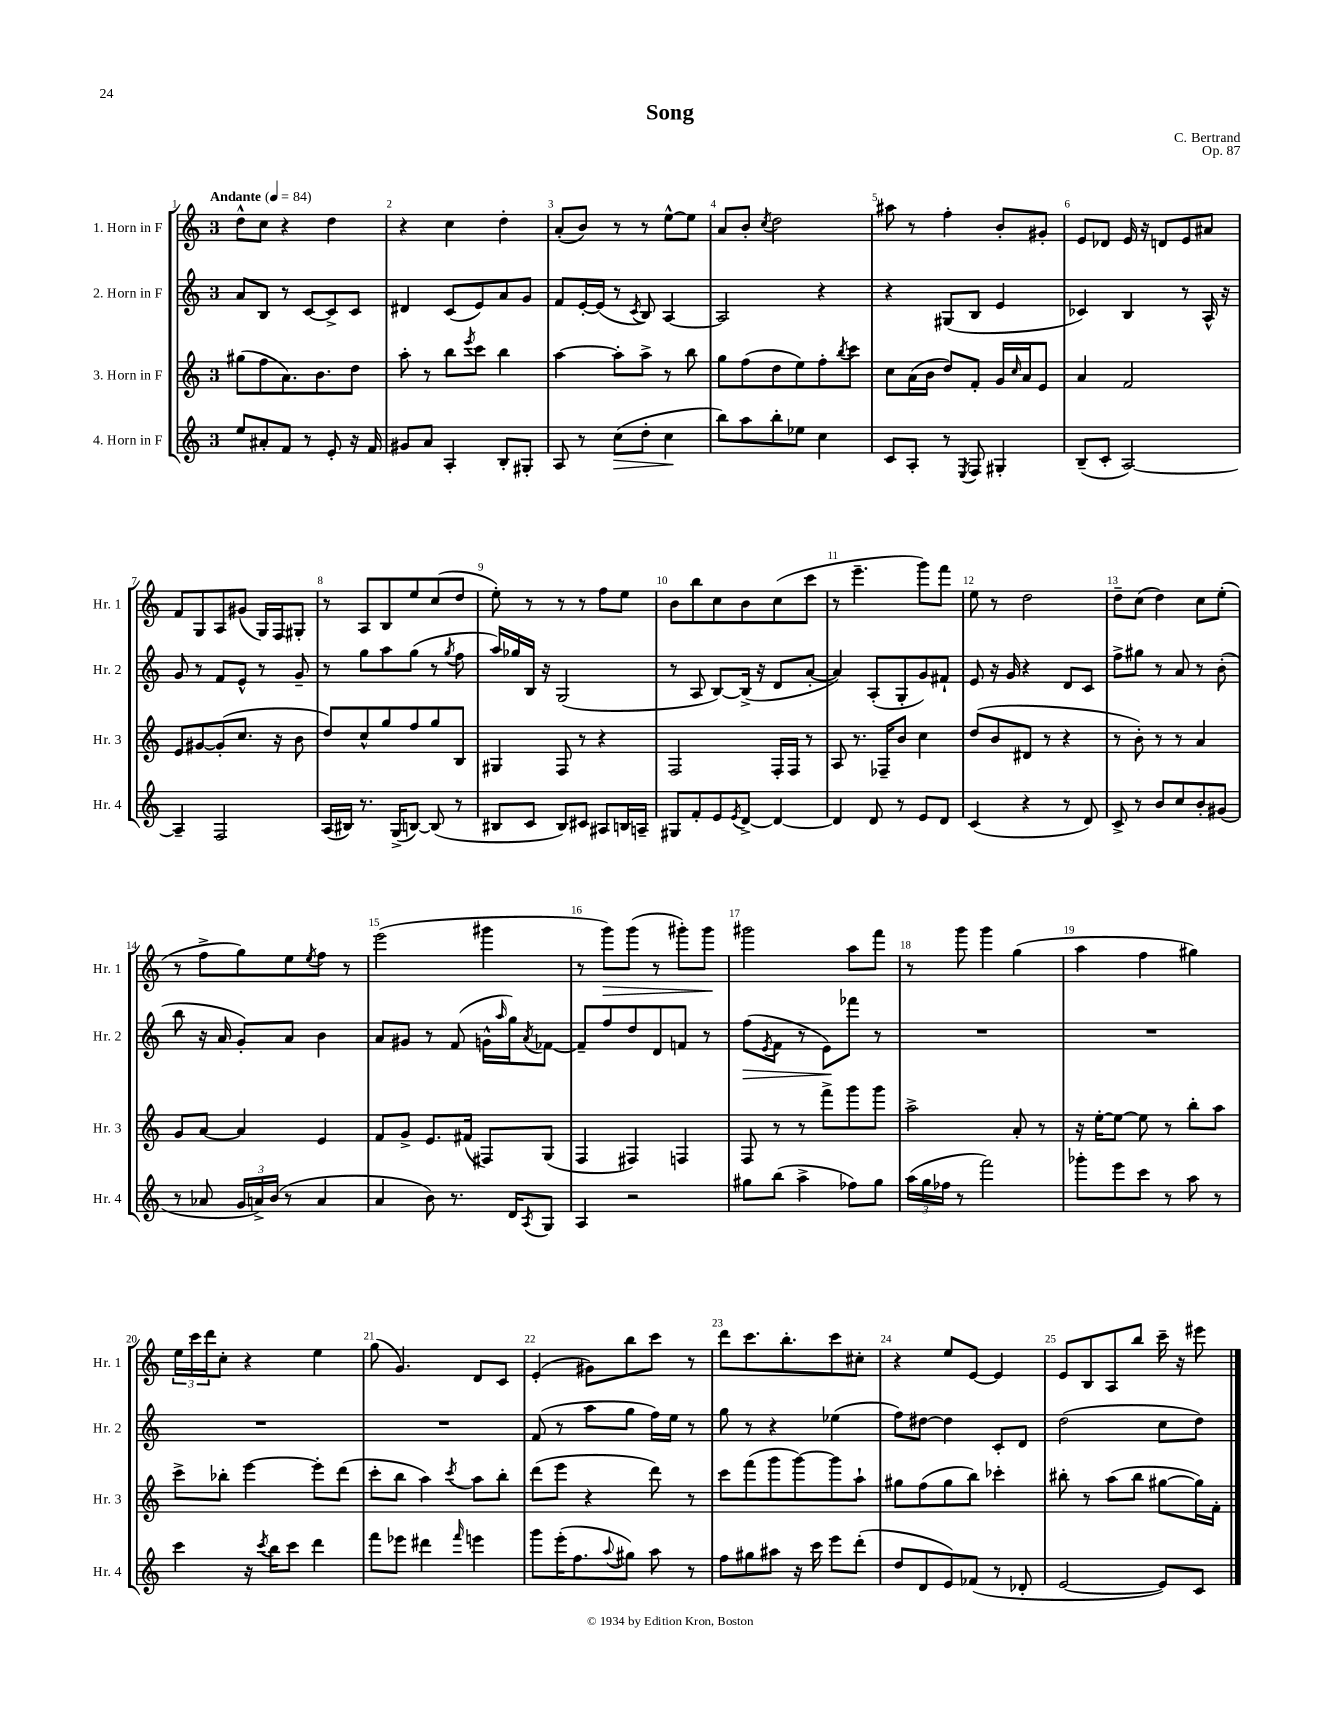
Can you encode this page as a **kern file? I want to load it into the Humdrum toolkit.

**kern	**kern	**kern	**kern
*staff4	*staff3	*staff2	*staff1
*clefG2	*clefG2	*clefG2	*clefG2
*k[]	*k[]	*k[]	*k[]
*M3/4	*M3/4	*M3/4	*M3/4
*MM84	*MM84	*MM84	*MM84
8ee	(8gg#	8a	8dd^^
8a#'	8ff	8B	8cc
8f	8.a)	8r	4r
8r	.	[8c	.
.	8.b	.	.
8e'	.	8c^]	4dd
16r	8dd	8c	.
16f	.	.	.
=	=	=	=
8g#	8aa'	4d#	4r
8a	8r	.	.
4A'	8bb	(8c	4cc
.	8qeee	.	.
.	8ccc	8e)	.
8B'	4bb	8a	4dd'
8G#'	.	8g	.
=	=	=	=
8A	[4aa	8f	(8a'
8r	.	[16e'	8b)
.	.	(16e]	.
(8cc	8aa']	8r	8r
.	.	8qc	.
8dd'	8aa^	8B)	8r
4cc	8r	[4A	[8ee^^
.	8bb	.	8ee]
=	=	=	=
8bb)	8gg	2A]	8a
8aa	(8ff	.	8b'
.	.	.	8qcc
8bb'	8dd	.	2dd
8ee-	8ee)	.	.
4cc	8ff'	4r	.
.	8qbb	.	.
.	8ccc	.	.
=	=	=	=
8c	8cc	4r	8aa#
8A'	(16a	.	8r
.	16b	.	.
8r	8dd)	(8G#	4ff'
8qE	.	.	.
8F	8f'	8B	.
4G#'	16g	4e	8b'
.	16qqcc	.	.
.	16a	.	.
.	8e	.	8g#'
=	=	=	=
(8B~	4a	4c-)	8e
8c'	.	.	8d-
[2A)	2f	4B	16e
.	.	.	16r
.	.	.	8d
.	.	8r	8e
.	.	16A^^	8a#
.	.	16r	.
=	=	=	=
4A~]	8e	8g	8f
.	[8g#	8r	8G
2F	(8g#']	8f	8A
.	8.cc	8e^^	(8g#
.	.	8r	16G)
.	16r	.	16F
.	8b	8g~	8G#'
=	=	=	=
(16A	8dd)	8r	8r
16B#)	.	.	.
8.r	8cc^^	8gg	8A
.	8gg	8aa	8B
(16G^	.	.	.
[8B)	8ff	(8gg	8ee
(8B]	8gg	8r	(8cc
.	.	8qgg	.
8r	8B	8ff	8dd
=	=	=	=
8B#	4G#	16aa)	8ee')
.	.	16gg-	.
8c	.	16B	8r
.	.	16r	.
8B#)	8F	(2G	8r
8c#	8r	.	8r
8A#	4r	.	8ff
16B	.	.	8ee
16A~	.	.	.
=	=	=	=
8G#	2F	8r	8b
8f'	.	8A	8bb
8e	.	[8B)	8cc
8qe	.	.	.
[8d^	.	(16B^]	8b
.	.	16r	.
4d_	16F'	8d	(8cc
.	16F	.	.
.	8r	[8a'	8ccc
=	=	=	=
4d]	8A	4a])	8r
.	8.r	.	4.eee~
8d	.	(8A'	.
.	16F-~	.	.
8r	8b	8G'	.
8e	4cc	8g)	8ggg)
8d	.	8f#`	8fff
=	=	=	=
(4c	(8dd	8e	8ee
.	8b	16r	8r
.	.	16g	.
4r	8d#	4r	2dd
.	8r	.	.
8r	4r	8d	.
8d)	.	8c	.
=	=	=	=
8c^	8r	8ff^	8dd~
8r	8b')	8gg#	(8cc
8b	8r	8r	4dd)
8cc	8r	8a	.
8b'	4a	8r	8cc
(8g#	.	(8b'	(8ee'
=	=	=	=
8r	8g	8bb	8r
8a-	[8a	16r	8ff^
.	.	16a	.
24g	4a]	8g')	8gg)
24a^)	.	.	.
(24b	.	.	.
8r	.	8a	8ee
.	.	.	8qee
4a	4e	4b	8ff
.	.	.	8r
=	=	=	=
4a	8f	8a	(2eee
.	8g^	8g#	.
8b)	8.e	8r	.
8.r	.	(8f	.
.	(16f#	.	.
.	8F#)	16g^^	4ggg#
.	.	16qqaa	.
16d	.	16gg)	.
8qA	.	8qa	.
8G	(8G	[8f-	.
=	=	=	=
4A	4F	8f-~]	8r
.	.	8ff	8ggg)
2r	4F#)	8dd	(8ggg
.	.	8d	8r
.	4F	8f	8ggg#')
.	.	8r	8ggg#
=	=	=	=
8gg#	8F	(8ff	2ggg#
.	.	8qe	.
(8bb	8r	8f	.
4aa^	8r	8r	.
.	8fff^	8e)	.
8ff-)	8ggg	8fff-	8aa
8gg#	8ggg	8r	8fff
=	=	=	=
(24aa	2aa^	2.r	8r
24gg	.	.	.
24ff-	.	.	.
8r	.	.	8ggg
2fff)	.	.	4ggg
.	8a'	.	(4gg
.	8r	.	.
=	=	=	=
8ggg-'	16r	2.r	4aa
.	[16ee'	.	.
8eee	8ee_	.	.
8ccc	8ee]	.	4ff
8r	8r	.	.
8aa	8bb'	.	4gg#)
8r	8aa	.	.
=	=	=	=
4ccc	8ccc^	2.r	24ee
.	.	.	24ccc
.	.	.	24ddd
.	8bb-'	.	8cc'
16r	[4eee	.	4r
8qccc	.	.	.
16bb	.	.	.
8ccc	.	.	.
4ddd	8eee']	.	4ee
.	(8ddd	.	.
=	=	=	=
8fff	8ccc'	2.r	(8gg
8eee-	8bb	.	4.g)
4ddd#	4aa)	.	.
16qqfff	8qccc	.	.
4eee	8aa	.	8d
.	8bb'	.	8c
=	=	=	=
8ggg	(8ddd	(8f	(4e'
(16eee'	8eee	8r	.
8.ff	.	.	.
.	4r	8aa	8g#)
8qqaa	.	.	.
8gg#)	.	8gg	8bb
8aa	8ddd)	16ff)	8ccc
.	.	16ee	.
8r	8r	8r	8r
=	=	=	=
8ff	8ccc	8gg	8ddd
8gg#	(8fff	8r	8.ccc
8aa#	8ggg	4r	.
.	.	.	8.bb'
16r	[8ggg)	.	.
16ccc	.	.	.
8eee	8ggg]	(4ee-	8ccc
(8ddd'	8aa`	.	8cc#'
=	=	=	=
8dd	8gg#	8ff)	4r
8d	(8ff	[8dd#	.
8e)	8gg#	4dd#]	8ee
(8f-	8bb)	.	[8e
8r	4ccc-'	8c'	4e]
8d-'	.	8d	.
=	=	=	=
[2e	8bb#'	(2dd	8e
.	8r	.	8B
.	(8aa	.	8A
.	8bb#	.	8bb
8e])	[8gg#	8cc	16ccc~
.	.	.	16r
8c	16gg#])	8dd)	8eee#
.	16f'	.	.
==	==	==	==
*-	*-	*-	*-
